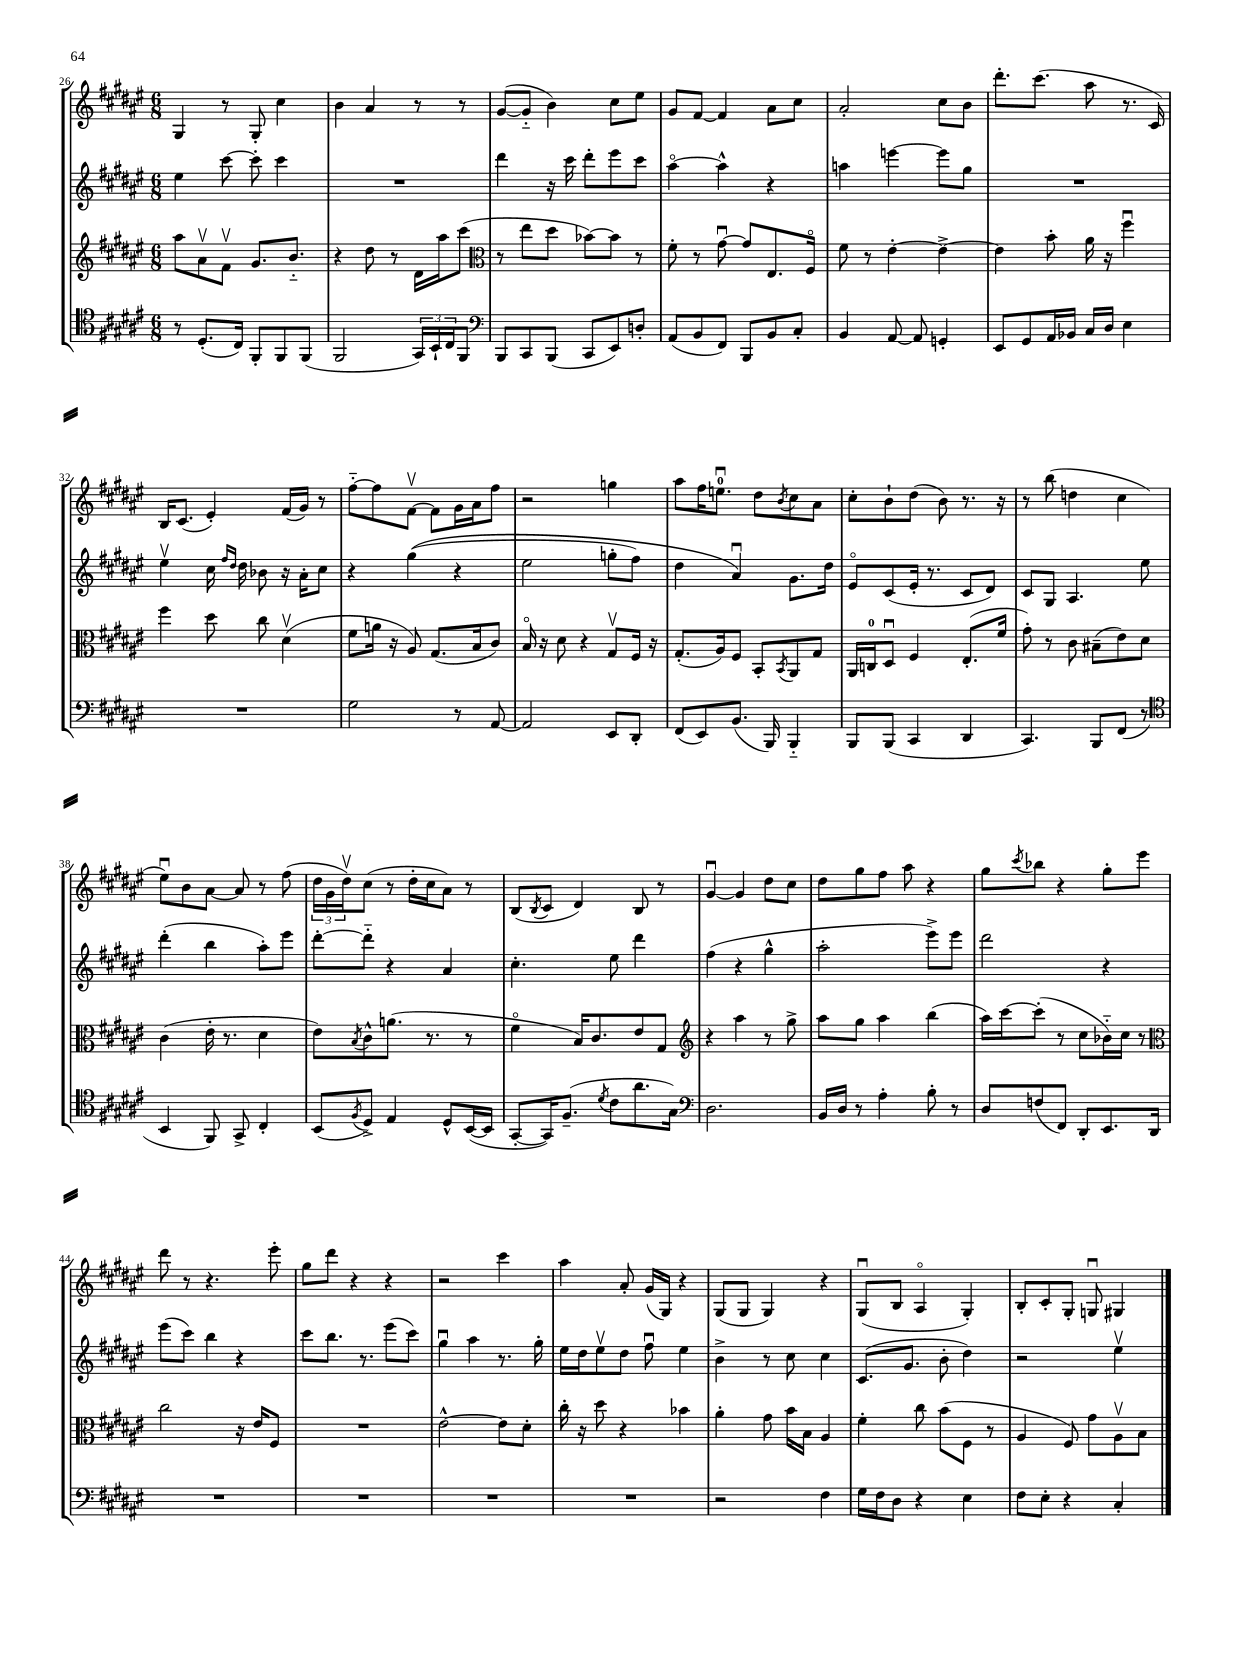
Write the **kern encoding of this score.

**kern	**kern	**kern	**kern
*staff4	*staff3	*staff2	*staff1
*clefC4	*clefG2	*clefG2	*clefG2
*k[f#c#g#d#a#e#]	*k[f#c#g#d#a#e#]	*k[f#c#g#d#a#e#]	*k[f#c#g#d#a#e#]
*M6/8	*M6/8	*M6/8	*M6/8
8r	8aa#	4ee#	4G#
(8.D#'	8a#v	.	.
.	8f#v	[8ccc#	8r
16C#)	.	.	.
8FF#'	8.g#	8ccc#']	8G#'
8FF#	.	4ccc#	4cc#
.	8.b'~	.	.
(8FF#	.	.	.
=	=	=	=
2FF#	4r	2.r	4b
.	8dd#	.	4a#
.	8r	.	.
24GG#)	16d#	.	8r
24BB`	.	.	.
.	16aa#	.	.
24C#	.	.	.
8FF#	(8ccc#	.	8r
=	=	=	=
*clefF4	*clefC3	*	*
8BBB	8r	4ddd#	([8g#
8CC#	8ee#	.	8g#'~]
(8BBB	8dd#	16r	4b)
.	.	16ccc#	.
8CC#	[8b-)	8ddd#'	.
8EE#)	8b-]	8eee#	8cc#
8D'	8r	8ccc#	8ee#
=	=	=	=
(8AA#	8f#'	[4aa#o	8g#
8BB	8r	.	[8f#
8FF#)	[8g#u	4aa#^^]	4f#]
8BBB	8g#]	.	.
8BB	8.E#	4r	8a#
8C#'	.	.	8cc#
.	16F#o	.	.
=	=	=	=
4BB	8f#	4aa	2a#'
.	8r	.	.
[8AA#	[4e#'	[4eee	.
8AA#]	.	.	.
4GG'	4e#^_	8eee]	8cc#
.	.	8gg#	8b
=	=	=	=
8EE#	4e#]	2.r	8.ddd#'
8GG#	.	.	.
.	.	.	(8.ccc#
16AA#	8b'	.	.
16BB-	.	.	.
16C#	16a#	.	8aa#
16D#	16r	.	.
4E#	4ff#u	.	8.r
.	.	.	16c#)
=	=	=	=
2.r	4ff#	4ee#v	16B
.	.	.	(8.c#
.	8dd#	16cc#	4e#')
.	.	16qqff#	.
.	.	16qqdd#	.
.	.	16dd#	.
.	8cc#	8b-	.
.	(4d#v	16r	(16f#
.	.	16a#'	16g#)
.	.	8cc#	8r
=	=	=	=
2G#	8f#	4r	[8ff#'~
.	16a	.	8ff#]
.	16r	.	.
.	8A#)	&((4gg#	[8f#v
.	(8.G#	.	8f#]
8r	.	4r	16g#
.	16B	.	16a#
[8AA#	8c#)	.	8ff#
=	=	=	=
2AA#]	16Bo	2ee#	2r
.	16r	.	.
.	8d#	.	.
.	4r	.	.
8EE#	8G#v	8gg'	4gg
8DD#'	16F#	8ff#)	.
.	16r	.	.
=	=	=	=
(8FF#	(8.G#'	4dd#	8aa#
8EE#)	.	.	16ff#
.	16A#)	.	8.eeu
(8.BB	8F#	4a#u&)	.
.	8BB'	.	8dd#
16BBB)	.	.	.
.	8qBB	.	8qb
4BBB'~	8AA#	8.g#	8cc#
.	8G#	.	8a#
.	.	16dd#	.
=	=	=	=
8BBB	16AA#	8e#o	8cc#'
.	16C	.	.
(8BBB	8D#u	(8c#	8b`
4CC#	4F#	16e#'	(8dd#
.	.	8.r	.
.	.	.	8b)
4DD#	(8.E#'	8c#	8.r
.	.	8d#)	.
.	16f#	.	16r
=	=	=	=
4.CC#)	8g#')	8c#	8r
.	8r	8G#	(8bb
.	8c#	4.A#	4dd
8BBB	(8B#~	.	.
(8FF#	8e#)	.	4cc#
8r	8d#	8ee#	.
=	=	=	=
*clefC4	*	*	*
4BB	(4c#	(4ddd#'	8ee#u)
.	.	.	8b
8FF#)	16e#'	4bb	[8a#
.	8.r	.	.
8GG#^	.	.	8a#]
4C#'	4d#	8aa#')	8r
.	.	8eee#	(8ff#
=	=	=	=
(8BB	8e#)	[8ddd#'	24dd#
.	.	.	24g#
.	.	.	24dd#v)
8qF#	8qB	.	.
8D#^)	8c#^^	8ddd#'~]	(8cc#
4E#	(8.a	4r	8r
.	.	.	16dd#'
.	8.r	.	16cc#
8D#^^	.	4a#	8a#)
([16BB	8r	.	8r
16BB]	.	.	.
=	=	=	=
[8GG#'	4f#o	4.cc#'	(8B
.	.	.	8qB
16GG#])	.	.	8c#
(8.F#~	.	.	.
.	16B)	.	4d#)
.	8.c#	.	.
8qd#	.	.	.
8c#	.	8ee#	.
8.a#	8e#	4ddd#	8B
.	8G#	.	8r
16G#)	.	.	.
=	=	=	=
*clefF4	*clefG2	*	*
2.D#	4r	(4ff#	[4g#u
.	4aa#	4r	4g#]
.	8r	4gg#^^	8dd#
.	8gg#^	.	8cc#
=	=	=	=
16BB	8aa#	2aa#'	8dd#
16D#	.	.	.
8r	8gg#	.	8gg#
4A#'	4aa#	.	8ff#
.	.	.	8aa#
8B'	(4bb	8eee#^)	4r
8r	.	8eee#	.
=	=	=	=
8D#	16aa#)	2ddd#	8gg#
.	[16ccc#	.	.
.	.	.	8qccc#
(8F	(8ccc#']	.	8bb-
8FF#)	8r	.	4r
8DD#'	8cc#	.	.
8.EE#	16b-'~)	4r	8gg#'
.	16cc#	.	.
.	8r	.	8eee#
16DD#	.	.	.
=	=	=	=
*	*clefC3	*	*
2.r	2cc#	(8eee#	8ddd#
.	.	8ccc#)	8r
.	.	4bb	4.r
.	16r	4r	.
.	16e#	.	.
.	8F#	.	8eee#'
=	=	=	=
2.r	2.r	8ccc#	8gg#
.	.	8.bb	8ddd#
.	.	.	4r
.	.	8.r	.
.	.	(8eee#	4r
.	.	8ccc#)	.
=	=	=	=
2.r	[2e#^^	4gg#u	2r
.	.	4aa#	.
.	8e#]	8.r	4ccc#
.	8d#'	.	.
.	.	16gg#'	.
=	=	=	=
2.r	16cc#'	16ee#	4aa#
.	16r	16dd#	.
.	8dd#	8ee#v	.
.	4r	8dd#	8a#'
.	.	8ff#u	(16g#
.	.	.	16G#)
.	4b-	4ee#	4r
=	=	=	=
2r	4a#'	4b^	(8G#
.	.	.	8G#
.	8g#	8r	4G#)
.	16b	8cc#	.
.	16B	.	.
4F#	4A#	4cc#	4r
=	=	=	=
16G#	4f#'	(8.c#	(8G#u
16F#	.	.	.
8D#	.	.	8B
.	.	8.g#	.
4r	8cc#	.	4A#o
.	(8b	8b'	.
4E#	8F#	4dd#)	4G#')
.	8r	.	.
=	=	=	=
8F#	4A#	2r	8B'
8E#'	.	.	8c#'
4r	8F#)	.	8G#'
.	8g#	.	8Gu
4C#'	8A#v	4ee#v	4G#
.	8B	.	.
==	==	==	==
*-	*-	*-	*-
